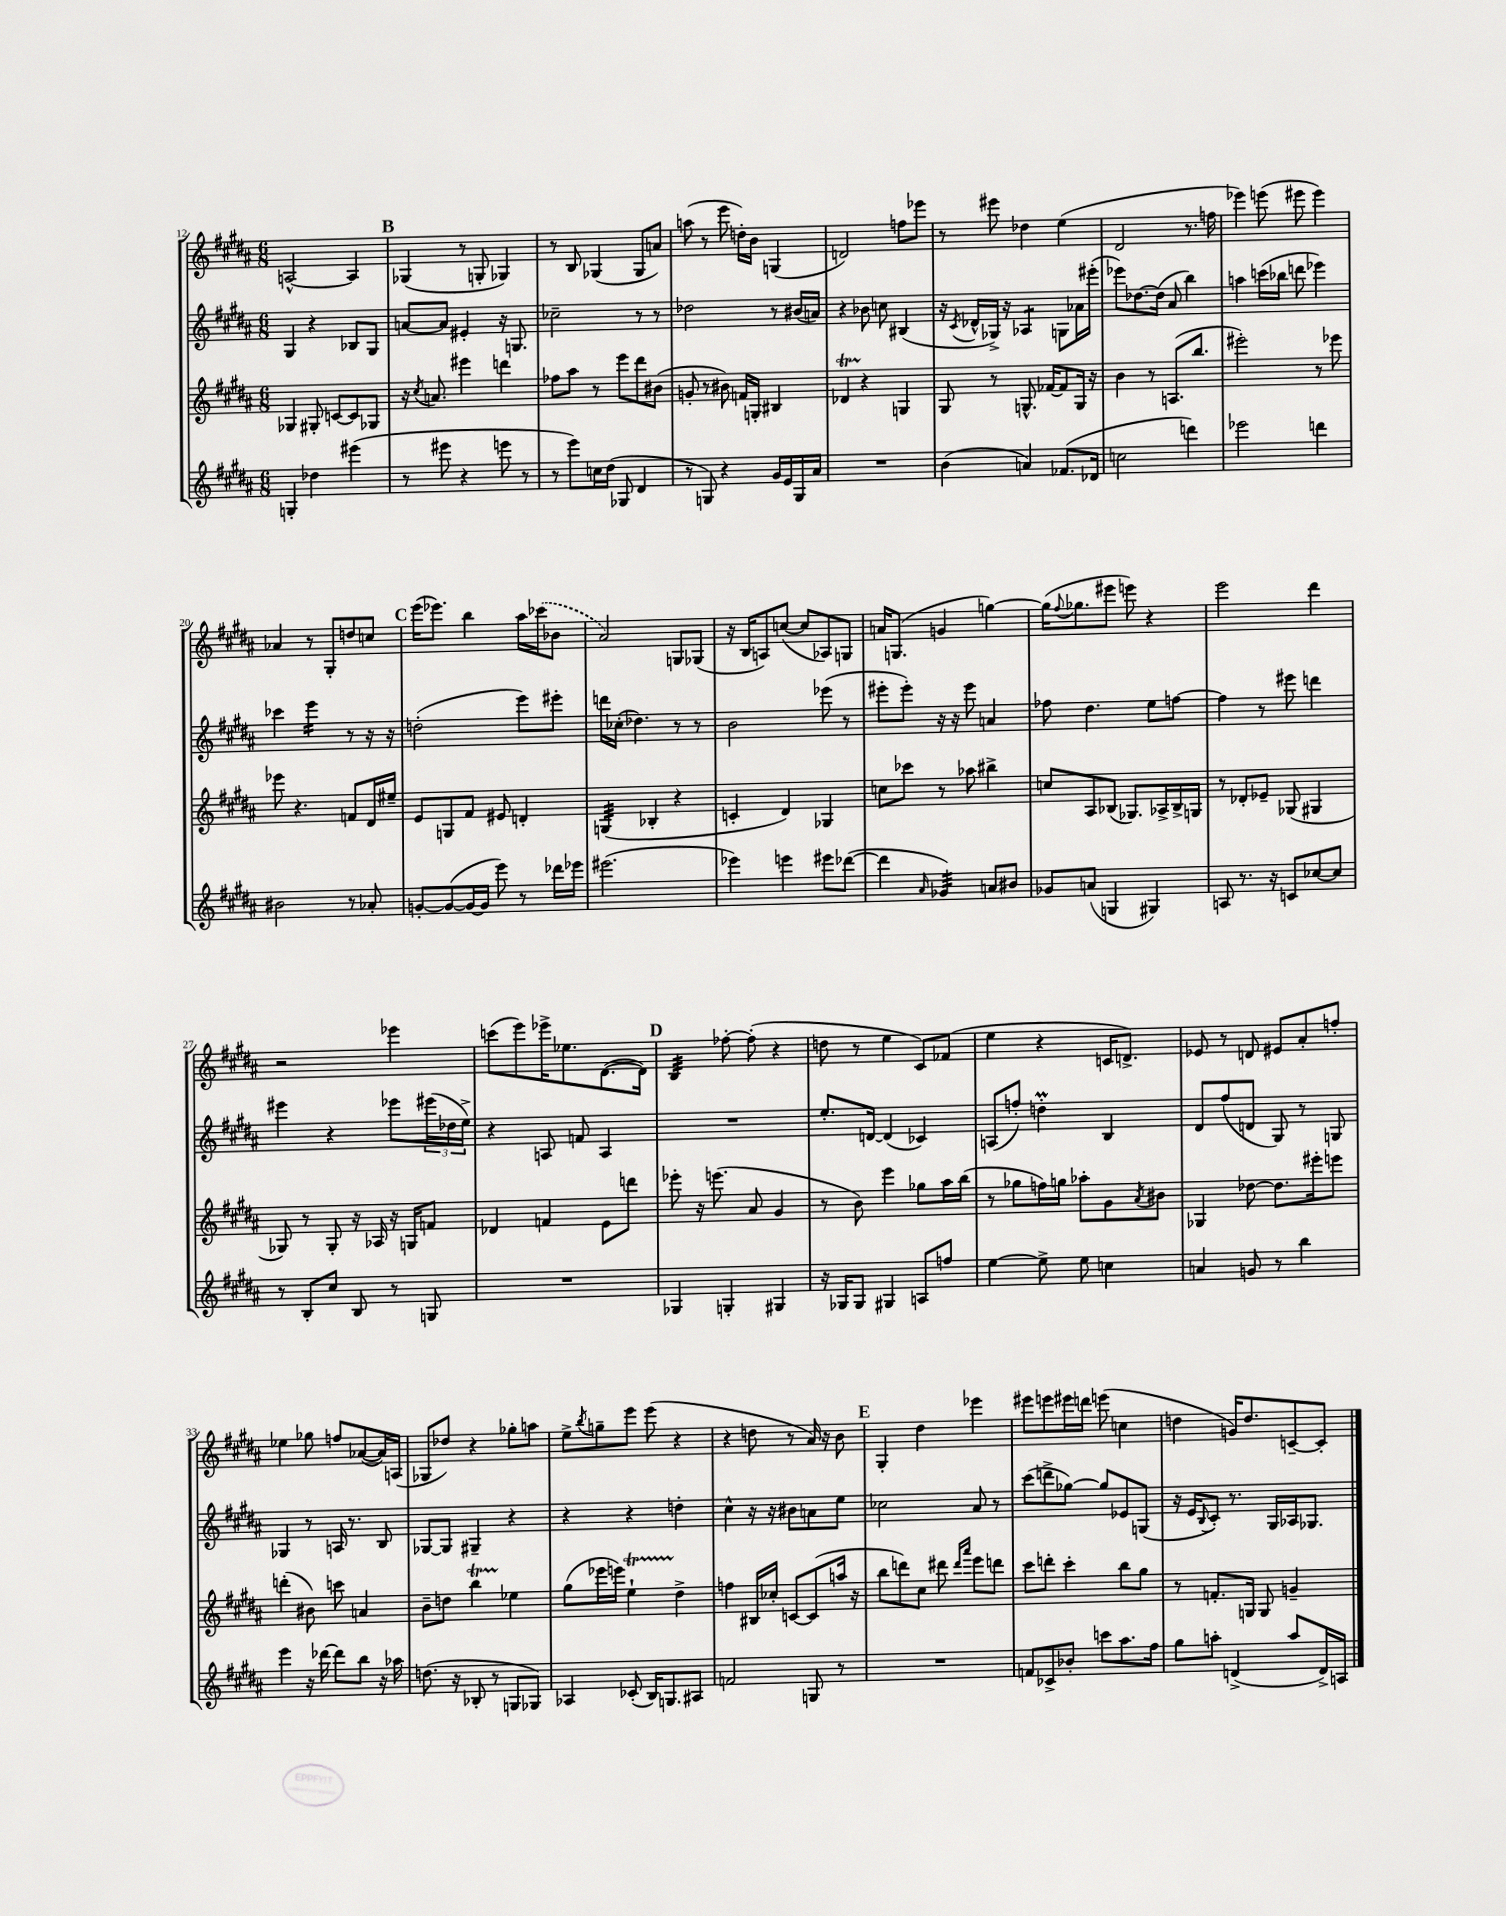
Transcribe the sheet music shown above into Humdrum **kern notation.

**kern	**kern	**kern	**kern
*staff4	*staff3	*staff2	*staff1
*clefG2	*clefG2	*clefG2	*clefG2
*k[f#c#g#d#a#]	*k[f#c#g#d#a#]	*k[f#c#g#d#a#]	*k[f#c#g#d#a#]
*M6/8	*M6/8	*M6/8	*M6/8
4G'/	4G-/	4G#/	[2A^^/
4dd-\	8G#'/	4r	.
.	[8c/L	.	.
(4eee#\	8c/]	8B-/L	4A/]
.	8G-/J	8G#/J	.
=	=	=	=
8r	16r	[8a/L	(4G-/
.	8qcc#/	.	.
.	8.a/	.	.
8eee#\	.	8a/]J	.
4r	4eee#\	4e#'/	8r
.	.	.	8G'/
8eee\	4ddd\	16r	4G-/)
.	.	8.G/	.
8r	.	.	.
=	=	=	=
8r	8ff-\L	2cc-~\	8r
8eee\L)	8aa#\J	.	8B/
16cc\L	8r	.	(4G-/
(16dd#\JJ	.	.	.
8G-/	8eee\L	.	.
4d#/	8ddd#\	8r	8G-/L
.	(8b#\J	8r	8a/J)
=	=	=	=
8r	8g'/	2dd-\	(8aa\
8G/)	8r	.	8r
4r	8b#\)	.	8eee\
.	16f/LL	.	16dd'\LL)
.	16G'/JJ	.	16b\JJ
16g#/LL	4B#/	8r	(4G/
16e/	.	.	.
16G/	.	(16b#/LL	.
16a#/JJ	.	16a/JJ)	.
=	=	=	=
2.r	4d-/	4r	2d/)
.	4r	8b-\	.
.	.	8cc\	.
.	4G/	(4B#/	8ff\L
.	.	.	8eee-\J
=	=	=	=
(4b\	8G#/	16r	8r
.	.	8qc#/	.
.	.	16d-^^/LL	.
.	8r	16G-^/JJ)	8eee#\
.	.	16r	.
4a/)	8.G^^/	4A-/	4dd-\
.	[16f-/LK	.	.
(8.f-/L	8f-/]	8G\L	(4ee\
.	16G/Jk	16a-\L	.
16d-/Jk	16r	(16eee#'\JJ	.
=	=	=	=
2cc\	4b\	8eee-\L)	2d#/
.	.	[8.dd-\	.
.	8r	.	.
.	.	(16dd-\]Jk	.
.	(8.A/L	8a#/	.
4ddd\)	.	4bb\)	8.r
.	8.bb/J	.	.
.	.	.	16ff\
=	=	=	=
2eee-\	2eee#'\)	4aa\	4eee-\)
.	.	(16ccc\LL	(8eee\
.	.	16bb-\JJ	.
.	.	8ddd\	8eee#\
4ddd\	8r	4eee-\)	4eee#\)
.	8eee-\	.	.
=	=	=	=
2b#\	8eee-\	4ccc-\	4a-/
.	4.r	.	.
.	.	4eee\	8r
.	.	.	8G#'/L
8r	8f/L	8r	8dd/
8a-'/	16d#/L	16r	8cc/J
.	16ee#~/JJ	16r	.
=	=	=	=
[8g'/L	8e/L	(2dd'\	(16eee\LK
.	.	.	8.eee-\J)
(8g/_	8G/	.	.
16g/_L	8f#/J	.	4bb\
16g/]JJ	.	.	.
8eee\)	8e#/	.	.
8r	4d'/	8eee\L)	16aa#\LL
.	.	.	(16ccc-\J
16ddd-\LL	.	8eee#'\J	8b-\J
16eee-\JJ	.	.	.
=	=	=	=
(2.eee#\	(4G/	16ddd\LL	2a#/)
.	.	(16cc-'\JJ	.
.	.	4.dd-\)	.
.	4B-'/	.	.
.	4r	8r	8G/L
.	.	8r	(8G-/J
=	=	=	=
4eee-\)	4c'/	2b\	16r
.	.	.	16B/LK
.	.	.	8A/)
4eee\	4d#/)	.	([8cc/J
.	.	.	8cc/]L
8eee#\L	4G-/	(8eee-\	8A-/)
([8ddd-\J	.	8r	8G/J
=	=	=	=
4ddd-\]	8cc\L	8eee#'\L	16a/LK
.	.	.	(8.G/J
.	8ccc-\J	8eee#'\J)	.
16qqa#/	.	.	.
4g-/)	8r	16r	4g/
.	.	16r	.
.	8aa-\	8eee#\	.
8a/L	4bb#^\	4a/	[4gg\)
8b#/J	.	.	.
=	=	=	=
8g-/L	8cc/L	8ff-\	(16gg\]LK
.	.	.	8qqff#/
.	.	.	8.gg-\
(8a/J	8A#/	4.dd#\	.
4G/	(8B-/J	.	8eee#\J
.	8.G-/L)	.	8eee\)
4G#/)	.	8ee\L	4r
.	16A-^/L	.	.
.	16B-^/	[8ff\J	.
.	16G/JJ	.	.
=	=	=	=
8A/	8r	4ff\]	2eee\
8.r	8d-'/L	.	.
.	8e-~/J	8r	.
16r	.	.	.
8c/L	(8G-/	8eee#\	.
[8cc-/	4G#/	4ddd\	4ddd#\
8cc-/]J	.	.	.
=	=	=	=
8r	8G-/)	4eee#\	2r
8B'/L	8r	.	.
8cc#/J	8G-'/	4r	.
8B/	16r	.	.
.	16A-/	.	.
8r	16r	8eee-\L	4eee-\
.	16G/LK	.	.
8G/	8f/J	(24eee#\L	.
.	.	24dd-\	.
.	.	24ee^\JJ)	.
=	=	=	=
2.r	4d-/	4r	(8ccc\L
.	.	.	8eee\)
.	4f/	8A/	16eee-^\K
.	.	.	8.ee-\
.	.	8f/	.
.	8e\L	4A/	([8.d#\
.	8ddd\J	.	.
.	.	.	16d#\]Jk)
=	=	=	=
4G-/	8eee-'\	2.r	4B/
.	16r	.	.
.	(8.eee\	.	.
4G'/	.	.	[8ff-'\
.	8a#/	.	(8ff-'\]
4G#/	4g#/	.	4r
=	=	=	=
16r	8r	8.ee'/L	8dd\
16G-/LK	.	.	.
8G-/J	8b\)	.	8r
.	.	[16d/Jk	.
4G#/	4eee\	(4d/]	4ee\
8A/L	8gg-\L	4c-/)	8c#/L)
8ff/J	16aa#\L	.	(8f-/J
.	(16bb\JJ	.	.
=	=	=	=
[4ee\	8r	(8A/L	4ee\
.	8gg-\L	8ff'/J)	.
8ee^\]	16ff\L)	4dd'\	4r
.	16gg\JJ	.	.
8ee\	8aa-'\L	.	.
4cc\	8g#\	4B/	16c/LK
.	.	.	8.d^/J)
.	8qa#/	.	.
.	8b#\J	.	.
=	=	=	=
4a/	4G-/	8d#/L	8e-/
.	.	(8ff#/	8r
8g/	[8dd-\	8d/J	8d/
8r	8.dd-\]L	8G#/)	8e#/L
4bb\	.	8r	8a#'/
.	16eee#'\k	.	.
.	8eee\J	8G/	8ff'/J
=	=	=	=
4eee\	(4ddd'\	4G-/	4ee-\
16r	8b#\)	8r	8gg-\
[16ddd-\	.	.	.
8ddd-\]L	8ccc\	16A/	8ff/L
.	.	8.r	.
8bb\J	4a/	.	([8a-/
16r	.	8B/	16a-/]L)
16aa-\	.	.	(16A/JJ
=	=	=	=
(8.dd\	8b~\L	[8G-/L	8G-/L
.	8dd\J	8G-/]J	8dd-/J)
16r	.	.	.
8B-'/	4bb\	4G#~/	4r
8r	.	.	.
8G/L	4ee-\	4r	8gg-'\L
8G-/J)	.	.	8aa\J
=	=	=	=
4A-/	(8gg#\L	4r	8ee^\L
.	.	.	8qbb/
.	16eee-\L	.	8gg~\
.	16eee\JJ)	.	.
(8c-'/	4ee`\	4r	8eee\J
16B/LK)	.	.	(8eee\
8.G/	.	.	.
.	4dd#^\	4dd'\	4r
8A#/J	.	.	.
=	=	=	=
2f/	4ff\	4cc#^^\	4r
.	16B#/LL	16r	8dd\
.	16cc-'/JJ	16r	.
.	[8c/L	8b#\L	8r
8G/	(8c/]	8a\	16a#/)
.	.	.	16r
8r	16aa/Jk	8ee\J	8b\
.	16r	.	.
=	=	=	=
2.r	8bb\L	2cc-\	4G#'/
.	8ddd\)	.	.
.	8cc#\J	.	4dd#\
.	8ddd#\	.	.
.	16qqddd#/LL	.	.
.	16qqaaa#/JJ	.	.
.	8eee\L	8a#/	4eee-\
.	8ddd\J	8r	.
=	=	=	=
8f/L	8ccc#\L	(8ccc#\L	8eee#\L
8c-^/	8ddd'\J	8ddd^\	8eee\
8b-'/J	4ccc#'\	[8gg-\J)	16eee#\L
.	.	.	16ddd\JJ
8ccc\L	.	8gg-/]L	(8eee\
8.aa#\	8bb\L	8e-/	4cc\
.	8gg#\J	(8G/J	.
16ff#\Jk	.	.	.
=	=	=	=
8gg#\L	8r	16r	4dd\
.	.	16e/LK	.
.	.	8qqB/	.
8aa'\J	8.f'/L	8c#'/J)	.
(4d^/	.	8.r	16g/LK)
.	16G/Jk	.	8.dd/
.	8G/	.	.
.	.	16G#/LL	.
8aa/L	4g~/	16A-/J	[8c~/
.	.	8.G-/J	.
16d^/L)	.	.	8c'/]J
16A/JJ	.	.	.
==	==	==	==
*-	*-	*-	*-
